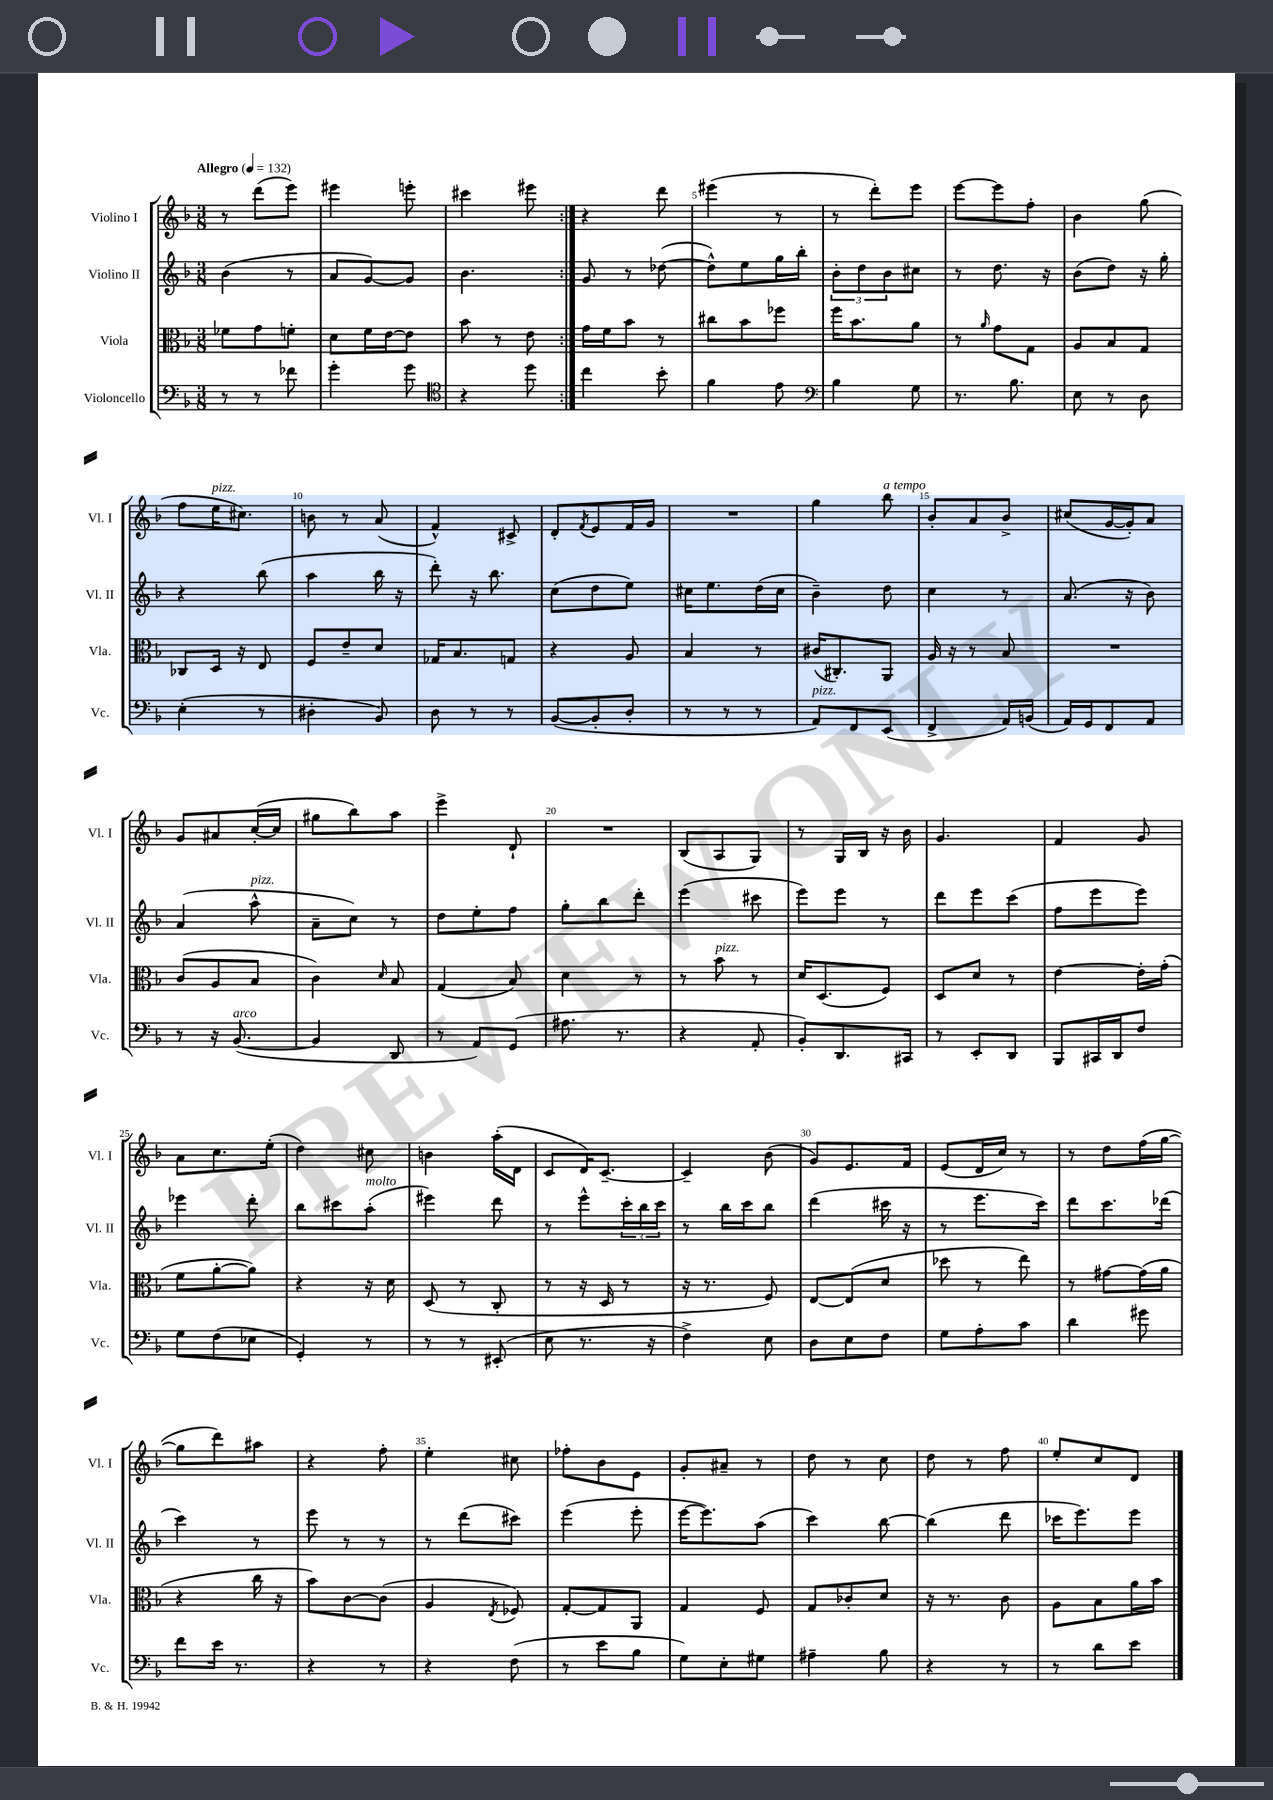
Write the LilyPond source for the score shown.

<<
\new StaffGroup <<
\new Staff = "s0" \with { instrumentName = "Violino I" shortInstrumentName = "Vl. I" } {
    \clef treble \key f \major \numericTimeSignature \time 3/8 \tempo "Allegro" 4 = 132
    \repeat volta 2 { r8 d'''8( e'''8) |
    eis'''4 e'''8-. |
    cis'''4 eis'''8 | }
    r4 d'''8 |
    eis'''4( r8 |
    r8 d'''8-.) e'''8 |
    e'''8~ e'''8 f''8-. |
    bes'4 g''8( |
    f''8 e''16^\markup { \italic "pizz." } cis''8.) |
    b'8 r8 a'8( |
    f'4-^) cis'8-> |
    d'8-. \acciaccatura { f'8 } e'8 f'16 g'16 |
    R4. |
    g''4 bes''8^\markup { \italic "a tempo" } |
    bes'8-. a'8 bes'8-> |
    cis''8( g'16~ g'16-.) a'8 |
    g'8 ais'8 c''16~-.( c''16 |
    gis''8 bes''8) a''8 |
    e'''4-> d'8-! |
    R4. |
    bes8( a8 g8) |
    r8 g16 bes16 r16 bes'16 |
    g'4. |
    f'4 g'8 |
    a'8 c''8. e''16-.( |
    d''4) cis''8 |
    b'4 a''16-.( d'16 |
    c'8 d'16) c'8.~-- |
    c'4-- bes'8( |
    g'8) e'8. f'16 |
    e'8( d'16 c''16) r8 |
    r8 d''8 f''16( g''16~ |
    g''8 d'''8) ais''8 |
    r4 f''8-. |
    e''4-. cis''8 |
    fes''8-. bes'8 e'8 |
    g'8-. ais'8-- r8 |
    d''8 r8 c''8 |
    d''8 r8 f''8 |
    e''8-. c''8 d'8 \bar "|." |
}
\new Staff = "s1" \with { instrumentName = "Violino II" shortInstrumentName = "Vl. II" } {
    \clef treble \key f \major \numericTimeSignature \time 3/8
    \repeat volta 2 { bes'4( r8 |
    a'8 g'8~) g'8 |
    bes'4. | }
    g'8 r8 des''8~( |
    des''8-^) e''8 g''16 bes''16-. |
    \tuplet 3/2 { bes'8-. d''8 bes'8 } cis''8 |
    r8 d''8. r16 |
    bes'8( d''8) r16 g''16-. |
    r4 bes''8( |
    a''4 bes''16 r16 |
    d'''8-.) r16 bes''8. |
    c''8( d''8 e''8) |
    cis''16 e''8. d''16( cis''16 |
    bes'4--) d''8 |
    c''4 r8 |
    a'8.( r16 bes'8) |
    a'4( a''8-^^\markup { \italic "pizz." } |
    a'8-- c''8) r8 |
    d''8 e''8-. f''8 |
    g''8-. bes''8 d'''8-. |
    e'''4( cis'''8 |
    e'''8) e'''8 r8 |
    d'''8 e'''8 c'''8( |
    f''8 e'''8 e'''8) |
    ees'''4 d'''8-. |
    bes''8 cis'''8 a''8-.^\markup { \italic "molto" }( |
    eis'''4) d'''8 |
    r8 e'''8-^ \tuplet 3/2 { c'''16-. bes''16 c'''16 } |
    r8 bes''16 c'''16 bes''8 |
    d'''4( cis'''16 r16 |
    r8 e'''8. c'''16) |
    d'''8 c'''8. des'''16( |
    c'''4) r8 |
    e'''8 r8 r8 |
    r8 d'''8( cis'''8) |
    e'''4( e'''8-. |
    e'''16~ e'''8.) a''8( |
    c'''4) bes''8~ |
    bes''4( d'''8 |
    ces'''16 e'''8.) e'''8 \bar "|." |
}
\new Staff = "s2" \with { instrumentName = "Viola" shortInstrumentName = "Vla." } {
    \clef alto \key f \major \numericTimeSignature \time 3/8
    \repeat volta 2 { fes'8 g'8 f'8-. |
    d'8 f'16 e'16~ e'8 |
    bes'8 r8 e'8 | }
    g'16 f'16 bes'8 r8 |
    cis''8 bes'8 fes''8 |
    f''16 bes'8. a'8 |
    r8 \grace { a'16 } g'8 g8 |
    a8 bes8 g8 |
    ces8 d16 r16 e8 |
    f8 e'8-- d'8 |
    ges16 bes8. g8 |
    r4 a8 |
    bes4 r8 |
    cis'16( cis8.-.) a,8 |
    a16 r16 r8 bes8 |
    R4. |
    c'8( a8 bes8 |
    c'4) \grace { d'16 } bes8 |
    g4( bes8) |
    d'4 r8 |
    r8 bes'8^\markup { \italic "pizz." } r8 |
    d'16 d8.( f8) |
    d8 d'8 r8 |
    e'4~ e'16-. g'16-.( |
    f'8 a'8~-. a'8) |
    r4 r16 d'16 |
    d8( r8 c8-. |
    r8 r16 d16 r8 |
    r16 r8. f8) |
    e8~ e8( d'8 |
    des''8 r8 e''8) |
    r8 gis'8~ gis'16( a'16 |
    r4 c''16 r16 |
    bes'8) c'8~ c'8( |
    a4 \acciaccatura { e8 } fes8) |
    g8~-. g8 a,8 |
    g4 f8 |
    g8 ces'8-. d'8 |
    r16 r8. c'8 |
    a8 bes8 a'16 bes'16 \bar "|." |
}
\new Staff = "s3" \with { instrumentName = "Violoncello" shortInstrumentName = "Vc." } {
    \clef bass \key f \major \numericTimeSignature \time 3/8
    \repeat volta 2 { r8 r8 fes'8 |
    g'4-. g'8 |
    \clef tenor r4 d''8 | }
    c''4 bes'8-. |
    f'4 e'8 |
    \clef bass bes4 g8 |
    r8. bes8. |
    e8 r8 d8 |
    e4-.( r8 |
    dis4-. bes,8) |
    d8 r8 r8 |
    bes,8~( bes,8-. d8-. |
    r8 r8 r8 |
    a,8^\markup { \italic "pizz." }) f,8 e,8( |
    f,4-> a,16) b,16( |
    a,16) g,16 f,8 a,8 |
    r8 r16 bes,8.~^\markup { \italic "arco" }( |
    bes,4 d,8 |
    r8 a,8) g,8( |
    ais8. r8. |
    r4 a,8-. |
    bes,8-.) d,8. cis,16 |
    r8 e,8-. d,8 |
    bes,,8 cis,16 d,16 f8 |
    g8 f8( ees8 |
    g,4-.) r8 |
    r8 r8 eis,8-.( |
    e8 r8. r16 |
    f4->) e8 |
    d8 e8 f8 |
    g8 a8-. c'8 |
    d'4 gis'8 |
    f'8 e'16 r8. |
    r4 r8 |
    r4 f8( |
    r8 e'8 bes8 |
    g8) e8-. gis8 |
    ais4-- bes8 |
    r4 r8 |
    r8 d'8 e'8 \bar "|." |
}
>>
>>
\layout { \context { \Score \override BarNumber.break-visibility = ##(#f #t #t) barNumberVisibility = #(every-nth-bar-number-visible 5) } }
